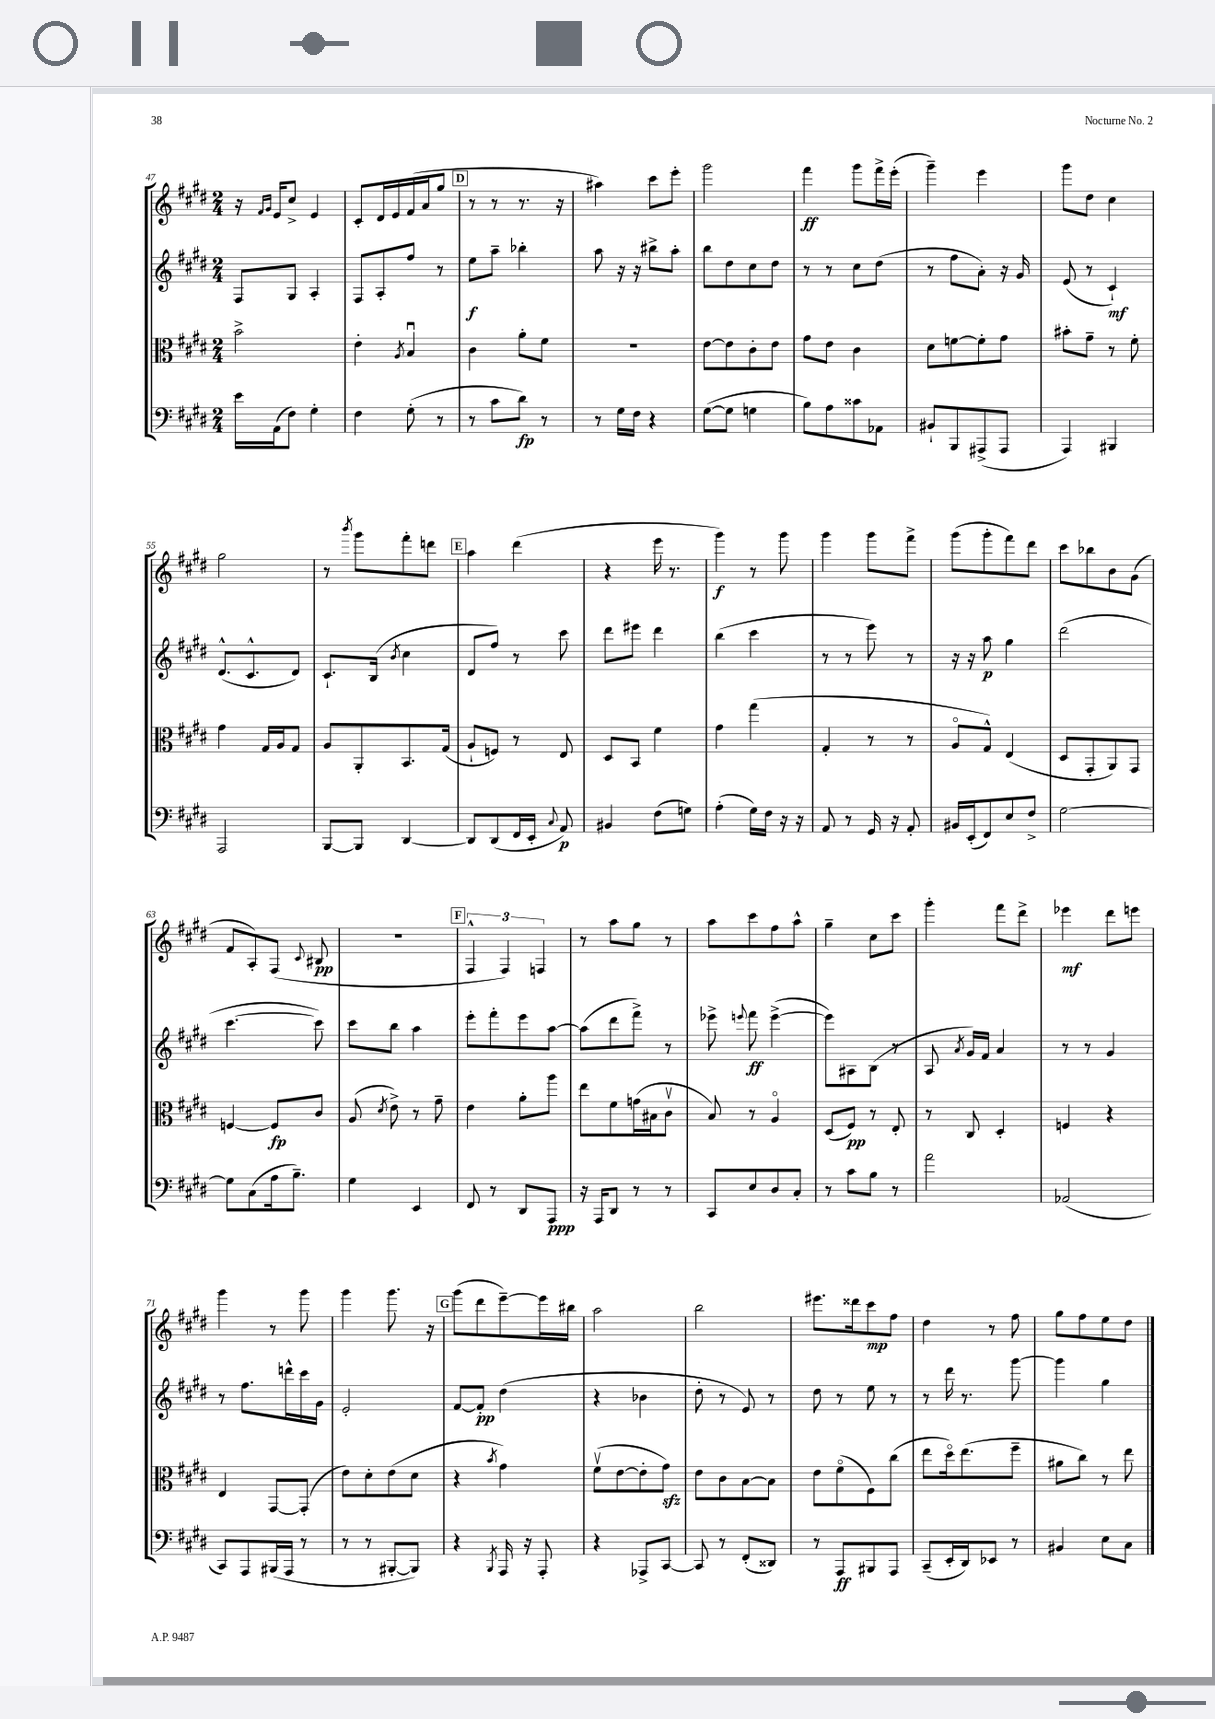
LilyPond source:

<<
\new StaffGroup <<
\new Staff = "s0" {
    \clef treble \key e \major \numericTimeSignature \time 2/4
    \autoBeamOff r16 \grace { fis'16[ gis'16] } e'16[ cis''8]-> e'4 |
    cis'8[-. dis'16 e'16 fis'16( a'16 gis''8] |
    \mark \markup { \box "D" } r8 r8 r8. r16 |
    ais''4) cis'''8[ e'''8]-. |
    gis'''2 |
    fis'''4\ff gis'''8[ fis'''16-> e'''16]-.( |
    gis'''4--) e'''4 |
    gis'''8[ dis''8] cis''4 |
    gis''2 |
    r8 \acciaccatura { b'''8 } gis'''8[ fis'''8-. d'''8] |
    \mark \markup { \box "E" } a''4 dis'''4( |
    r4 e'''16 r8. |
    gis'''4\f) r8 gis'''8 |
    gis'''4 gis'''8[ fis'''8]-> |
    gis'''8[( gis'''8-. fis'''8) dis'''8] |
    cis'''8[ bes''8 b'8 gis'8]( |
    fis'8[ a8-.) fis8]( \appoggiatura { cis'8 } bis8\pp |
    R2 |
    \mark \markup { \box "F" } \tuplet 3/2 { fis4-^ fis4) f4 } |
    r8 a''8[ gis''8] r8 |
    a''8[ cis'''8 fis''8 a''8]-^ |
    gis''4-- cis''8[ cis'''8] |
    gis'''4-. fis'''8[ dis'''8]-> |
    ees'''4\mf dis'''8[ e'''8] |
    gis'''4 r8 gis'''8 |
    gis'''4 gis'''8. r16 |
    \mark \markup { \box "G" } gis'''8[( dis'''8 e'''8~--) e'''16 bis''16] |
    a''2 |
    b''2 |
    eis'''8.[ disis'''16 cis'''8\mp fis''8] |
    dis''4 r8 fis''8 |
    gis''8[ fis''8 e''8 dis''8] \bar "|." |
}
\new Staff = "s1" {
    \clef treble \key e \major \numericTimeSignature \time 2/4
    \autoBeamOff fis8[ gis8] a4-. |
    fis8[ a8-. fis''8] r8 |
    \mark \markup { \box "D" } e''8[\f a''8]-- bes''4-. |
    a''8 r16 r16 bis''8[-> a''8]-. |
    b''8[ dis''8 cis''8 dis''8] |
    r8 r8 cis''8[ dis''8]( |
    r8 fis''8[ a'8]-.) r16 gis'16 |
    e'8( r8 cis'4-!\mf) |
    dis'8.[-^( cis'8.-^ dis'8]) |
    cis'8.[-! b16]( \acciaccatura { b'8 } cis''4 |
    \mark \markup { \box "E" } dis'8[ fis''8]) r8 cis'''8 |
    dis'''8[ eis'''8] dis'''4 |
    b''4( cis'''4 |
    r8 r8 e'''8) r8 |
    r16 r16 a''8\p gis''4 |
    dis'''2( |
    cis'''4.~ cis'''8) |
    cis'''8[ b''8] a''4 |
    \mark \markup { \box "F" } e'''8[-. fis'''8-. e'''8 a''8]~ |
    a''8[( dis'''8 fis'''8]->) r8 |
    ees'''8-> \appoggiatura { e'''8 } fis'''8\ff e'''4~->( |
    e'''8[) ais8 b8]( r8 |
    a8 \acciaccatura { a'8 } gis'16[) fis'16] a'4 |
    r8 r8 gis'4 |
    r8 fis''8.[ d'''16-^ cis'''16 gis'16] |
    e'2-. |
    \mark \markup { \box "G" } fis'8[~ fis'8]-.\pp dis''4( |
    r4 bes'4 |
    dis''8-. r8 e'8) r8 |
    dis''8 r8 e''8 r8 |
    r8 dis'''16 r8. gis'''8~ |
    gis'''4 gis''4 \bar "|." |
}
\new Staff = "s2" {
    \clef alto \key e \major \numericTimeSignature \time 2/4
    \autoBeamOff b'2-> |
    e'4-. \acciaccatura { a8 } b4\downbow |
    \mark \markup { \box "D" } cis'4 a'8[-. fis'8] |
    r2 |
    e'8[~ e'8 cis'8-. e'8] |
    gis'8[ e'8] cis'4 |
    dis'8[ f'8~ f'8-. gis'8] |
    bis'8[-. gis'8]-- r8 fis'8-. |
    gis'4 gis16[ a16 gis8] |
    a8[ a,8-. b,8. gis16]( |
    \mark \markup { \box "E" } a8[-! f8]) r8 e8 |
    dis8[ b,8] fis'4 |
    gis'4 gis''4( |
    gis4-. r8 r8 |
    a8[\flageolet gis8]-^) e4( |
    dis8[ gis,8-. a,8) gis,8] |
    f4~ f8[\fp cis'8] |
    a8( \acciaccatura { dis'8 } e'8->) r8 gis'8-- |
    \mark \markup { \box "F" } e'4 a'8[-. a''8] |
    e''8[ fis'8 g'16( bis16 cis'8]\upbow |
    b8) r8 a4\flageolet |
    dis8[( fis8]\pp) r8 e8-. |
    r8 cis8 dis4-. |
    f4 r4 |
    e4 gis,8[~ gis,8]-.( |
    e'8[) dis'8-. e'8( dis'8] |
    \mark \markup { \box "G" } r4 \acciaccatura { b'8 } gis'4) |
    fis'8[\upbow( e'8~ e'8-. gis'8]\sfz) |
    e'8[ cis'8 b8~ b8] |
    e'8[ fis'8\flageolet( fis8) cis''8]( |
    e''8[ dis''16\flageolet) e''8.( fis''8]-- |
    ais'8[ cis''8]) r8 e''8 \bar "|." |
}
\new Staff = "s3" {
    \clef bass \key e \major \numericTimeSignature \time 2/4
    \autoBeamOff e'16[ a,16( fis8]) gis4-. |
    fis4 gis8-.( r8 |
    \mark \markup { \box "D" } r8 cis'8[ dis'8]\fp) r8 |
    r8 gis16[ fis16] r4 |
    gis8[~( gis8] g4 |
    b8[) a8 cisis'8 aes,8] |
    bis,8[-! b,,8 ais,,8->( ais,,8] |
    a,,4) bis,,4 |
    a,,2 |
    b,,8[~ b,,8] dis,4~ |
    \mark \markup { \box "E" } dis,8[ dis,8( fis,16 e,16]-. \appoggiatura { cis8 } a,8\p) |
    bis,4 fis8[( g8]) |
    a4-.( gis16[) fis16] r16 r16 |
    a,8 r8 gis,16 r16 a,8-. |
    bis,16[ e,16-.( fis,8) e8 fis8]-> |
    gis2~ |
    gis8[ cis8( a16 b8.]--) |
    gis4 e,4 |
    \mark \markup { \box "F" } fis,8 r8 dis,8[ a,,8]\ppp |
    r16 a,,16[ dis,8] r8 r8 |
    cis,8[ e8 dis8 cis8]-. |
    r8 cis'8[ b8] r8 |
    a'2 |
    aes,2( |
    cis,8[) a,,8 bis,,16( a,,16] r8 |
    r8 r8 bis,,8[~-. bis,,8]) |
    \mark \markup { \box "G" } r4 \acciaccatura { b,,8 } a,,16 r16 a,,8-. |
    r4 aes,,8[-> cis,8]~ |
    cis,8 r8 fis,8[-.( disis,8]) |
    r8 a,,8[\ff bis,,8 a,,8] |
    cis,8[--( e,16-. dis,16) ees,8] r8 |
    bis,4 e8[ cis8] \bar "|." |
}
>>
>>
\layout { \context { \Score currentBarNumber = #47 } }
